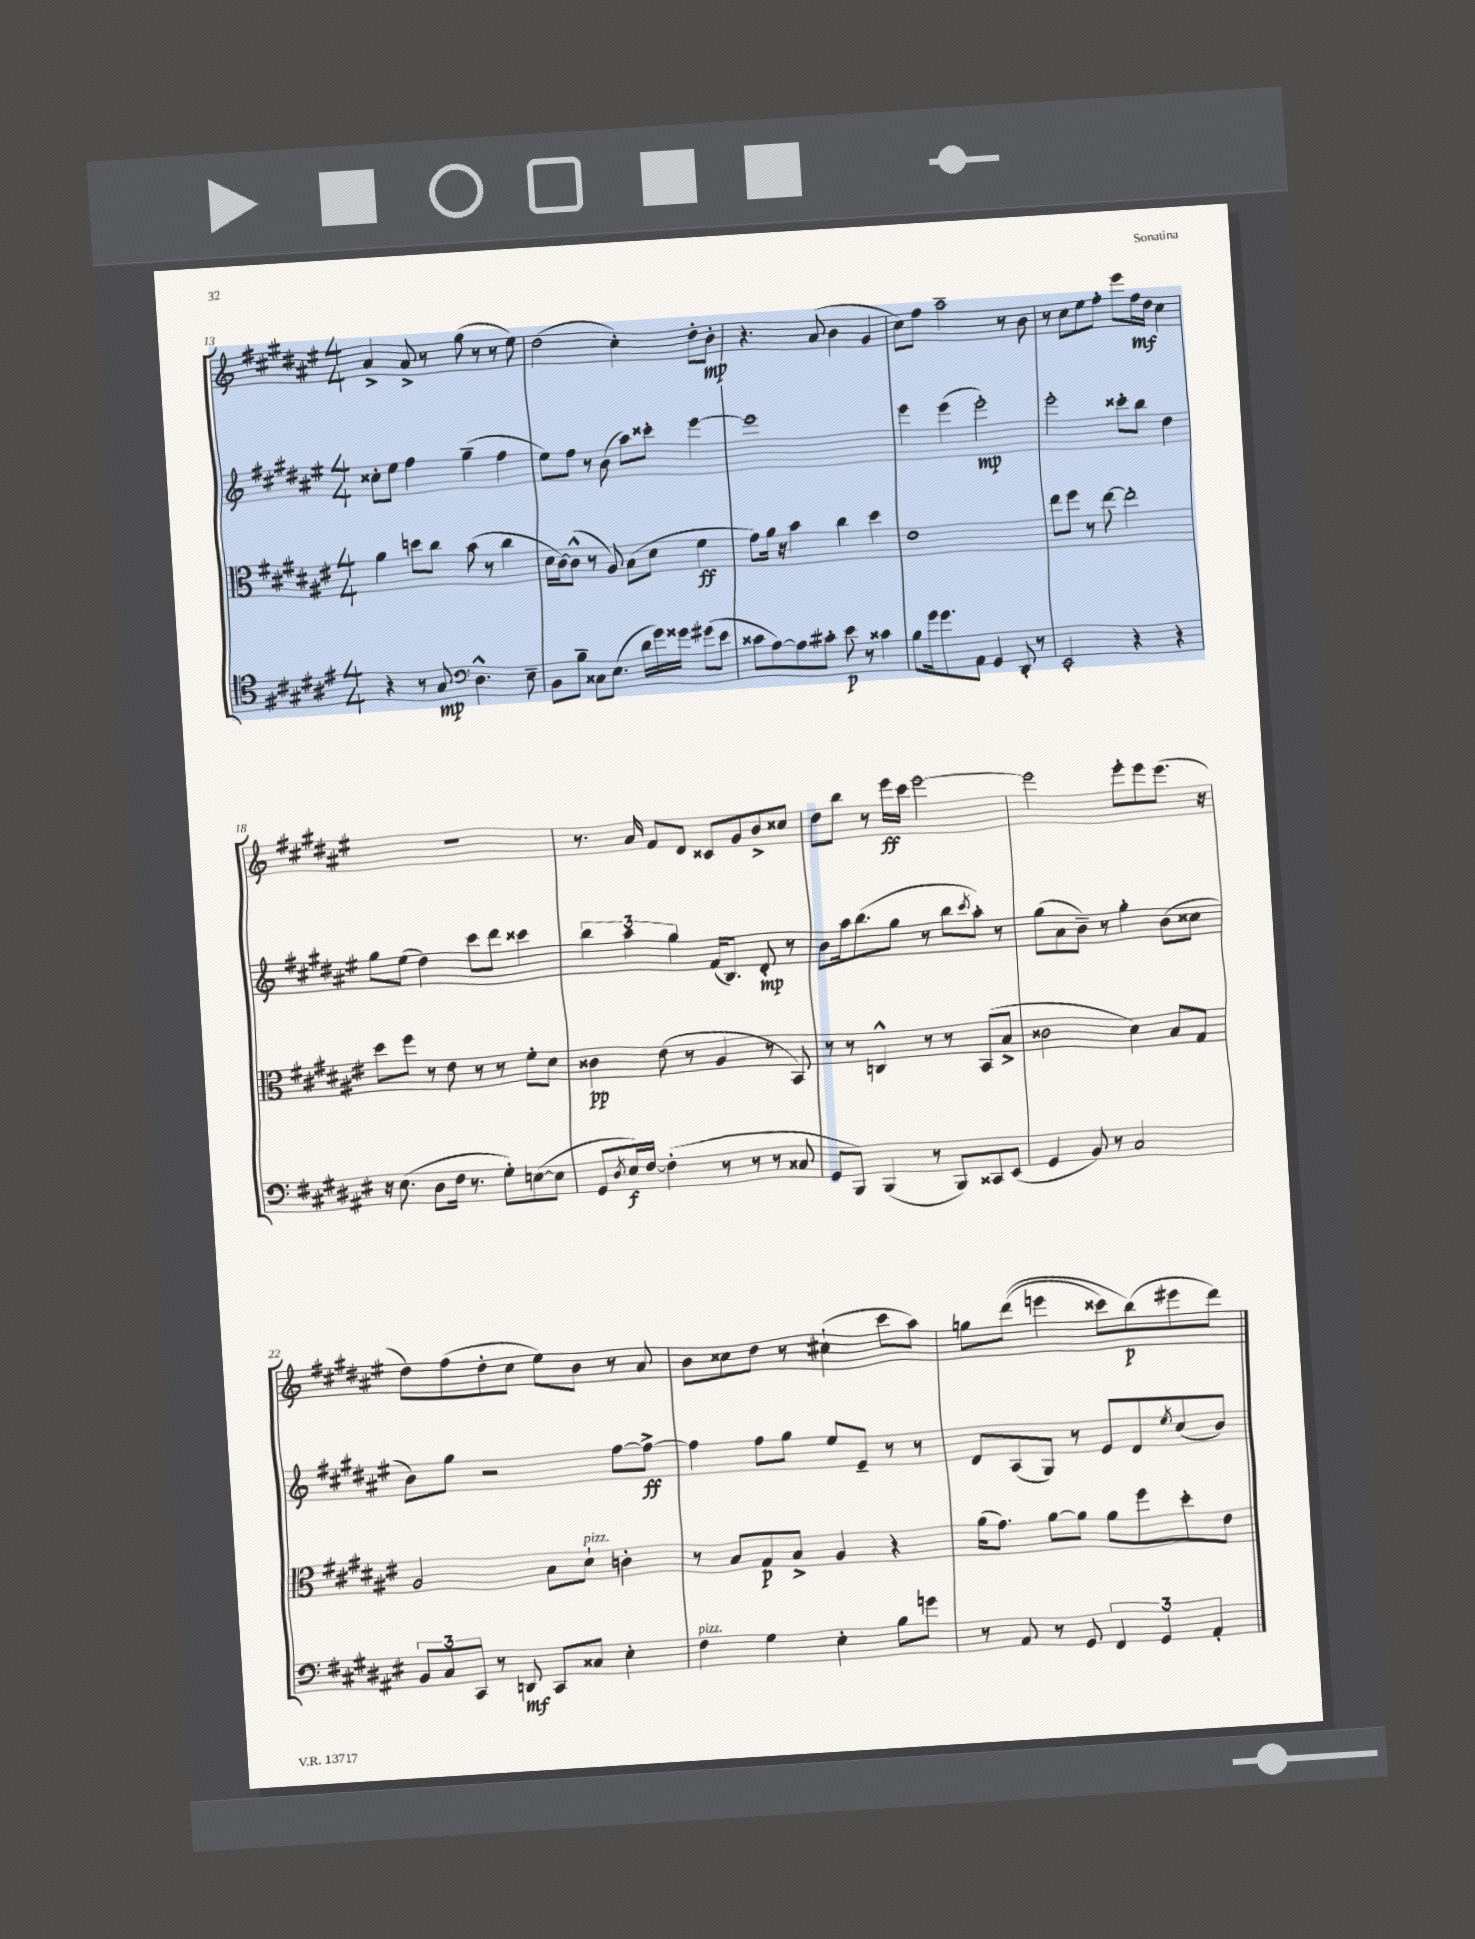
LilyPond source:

<<
\new StaffGroup <<
\new Staff = "s0" {
    \clef treble \key fis \major \numericTimeSignature \time 4/4
    ais'4-> ais'8-> r8 gis''8( r8 r8 eis''8) |
    dis''2( cis''4-.) dis''8-. b'8-.\mp |
    r4. ais'8( b'4 gis'4 |
    cis''8) fis''8 ais''2-- r8 b'8 |
    r8 cis''8 eis''8 fis''8-. eis'''8 fis''16\mf dis''16 cis''4 |
    R1 |
    r8. ais'16 fis'8 dis'8 cisis'8 gis'8 b'8-> cisis''8 |
    dis''8 b''8 r8 eis'''16\ff cis'''16 eis'''2~ |
    eis'''2 eis'''8-. eis'''8 eis'''8.( r16 |
    dis''8) fis''8( dis''8-. cis''8 eis''8) b'8 r8 ais'8 |
    b'8 cisis''8 dis''8 r8 cis''4-!( cis'''8 ais''8) |
    g''8 dis'''8(\( e'''4 cisis'''8) b''8\p(\) eis'''8 dis'''8) \bar "|." |
}
\new Staff = "s1" {
    \clef treble \key fis \major \numericTimeSignature \time 4/4
    cisis''8-. eis''8 fis''4 gis''4--( fis''4 |
    eis''8) fis''8 r8 b'8( ais''8) cisis'''8-. eis'''4~ |
    eis'''1 |
    eis'''4 eis'''4( eis'''2-.\mp) |
    eis'''2-. cisis'''8-. b''8 dis''4 |
    gis''8 eis''8( dis''4) cis'''8 dis'''8 cisis'''4 |
    \tuplet 3/2 { b''4 ais''4 gis''4 } fis'16( b8.) dis'8-.\mp r8 |
    b'8 ais''16 b''8.( gis''8 r8 b''8 \acciaccatura { cis'''8 } ais''8-.) r8 |
    gis''8( ais'8 b'8--) r8 gis''4-. b'8( cisis''8 |
    b'8) gis''8 r2 fis''8~ fis''8~->\ff |
    fis''4 fis''8 gis''8 eis''8 eis'8-- r8 r8 |
    dis'8 ais8( gis8) r8 eis'8 dis'8 \acciaccatura { eis''8 } cis''8( b'8) \bar "|." |
}
\new Staff = "s2" {
    \clef alto \key fis \major \numericTimeSignature \time 4/4
    ais'4 d''8 cis''8 b'8( r8 cis''4 |
    dis'16 cis'16~) cis'8-^( r8 ais8) b8( dis'8 fis'4\ff |
    gis'8) ais'16 r16 b'4 cis''4 dis''4 |
    eis'1 |
    eis''8 fis''8 r8 eis''8~ eis''2-. |
    dis''8 fis''8 r8 eis'8 r8 r8 fis'8-. dis'8 |
    cisis'4\pp eis'8( r8 ais4 r8 b,8) |
    r8 r8 c4-^ r8 r8 b,8( b8-> |
    cisis'2 dis'4) b8 gis8 |
    ais2 b8 dis'8-!^\markup { \italic "pizz." } c'4-. |
    r8 b8 gis8\p b8-> ais4 r4 |
    ais'16( gis'8.) ais'8~ ais'8 ais'8 fis''8 dis''8-. eis'8 \bar "|." |
}
\new Staff = "s3" {
    \clef tenor \key fis \major \numericTimeSignature \time 4/4
    r4 r8 gis8\mp \clef bass dis4.-^ eis8-- |
    b,8 b8-- cisis8 eis8.( dis'16 gis'16) gisis'16 gis'8( eis'8 |
    cisis'8 ais8~) ais8 cis'8-. eis'8\p r8 cisis'4 |
    b8 gis'16 gis'8. ais,8 gis,4 dis,8-. r8 |
    eis,2-. r4 r4 |
    r16 eis8.( dis8 fis16 r8. gis8-.) e8~( e8 |
    gis,8 \acciaccatura { dis8 } eis16\f) fis16~ fis4-.( r8 r8 r8 cisis8 |
    gis,8 b,,8) b,,4( r8 b,,8) cisis,8 eis,8( |
    gis,4 b,8) r8 cis2 |
    \tuplet 3/2 { b,8 cis8 cis,8 } r8 d,8\mf cis,8 cisis8 eis4-. |
    fis4^\markup { \italic "pizz." } gis4 eis4-. b8 g'8 |
    r8 ais,8 r8 gis,8 \tuplet 3/2 { fis,4 gis,4 ais,4-. } \bar "|." |
}
>>
>>
\layout { \context { \Score currentBarNumber = #13 } }
